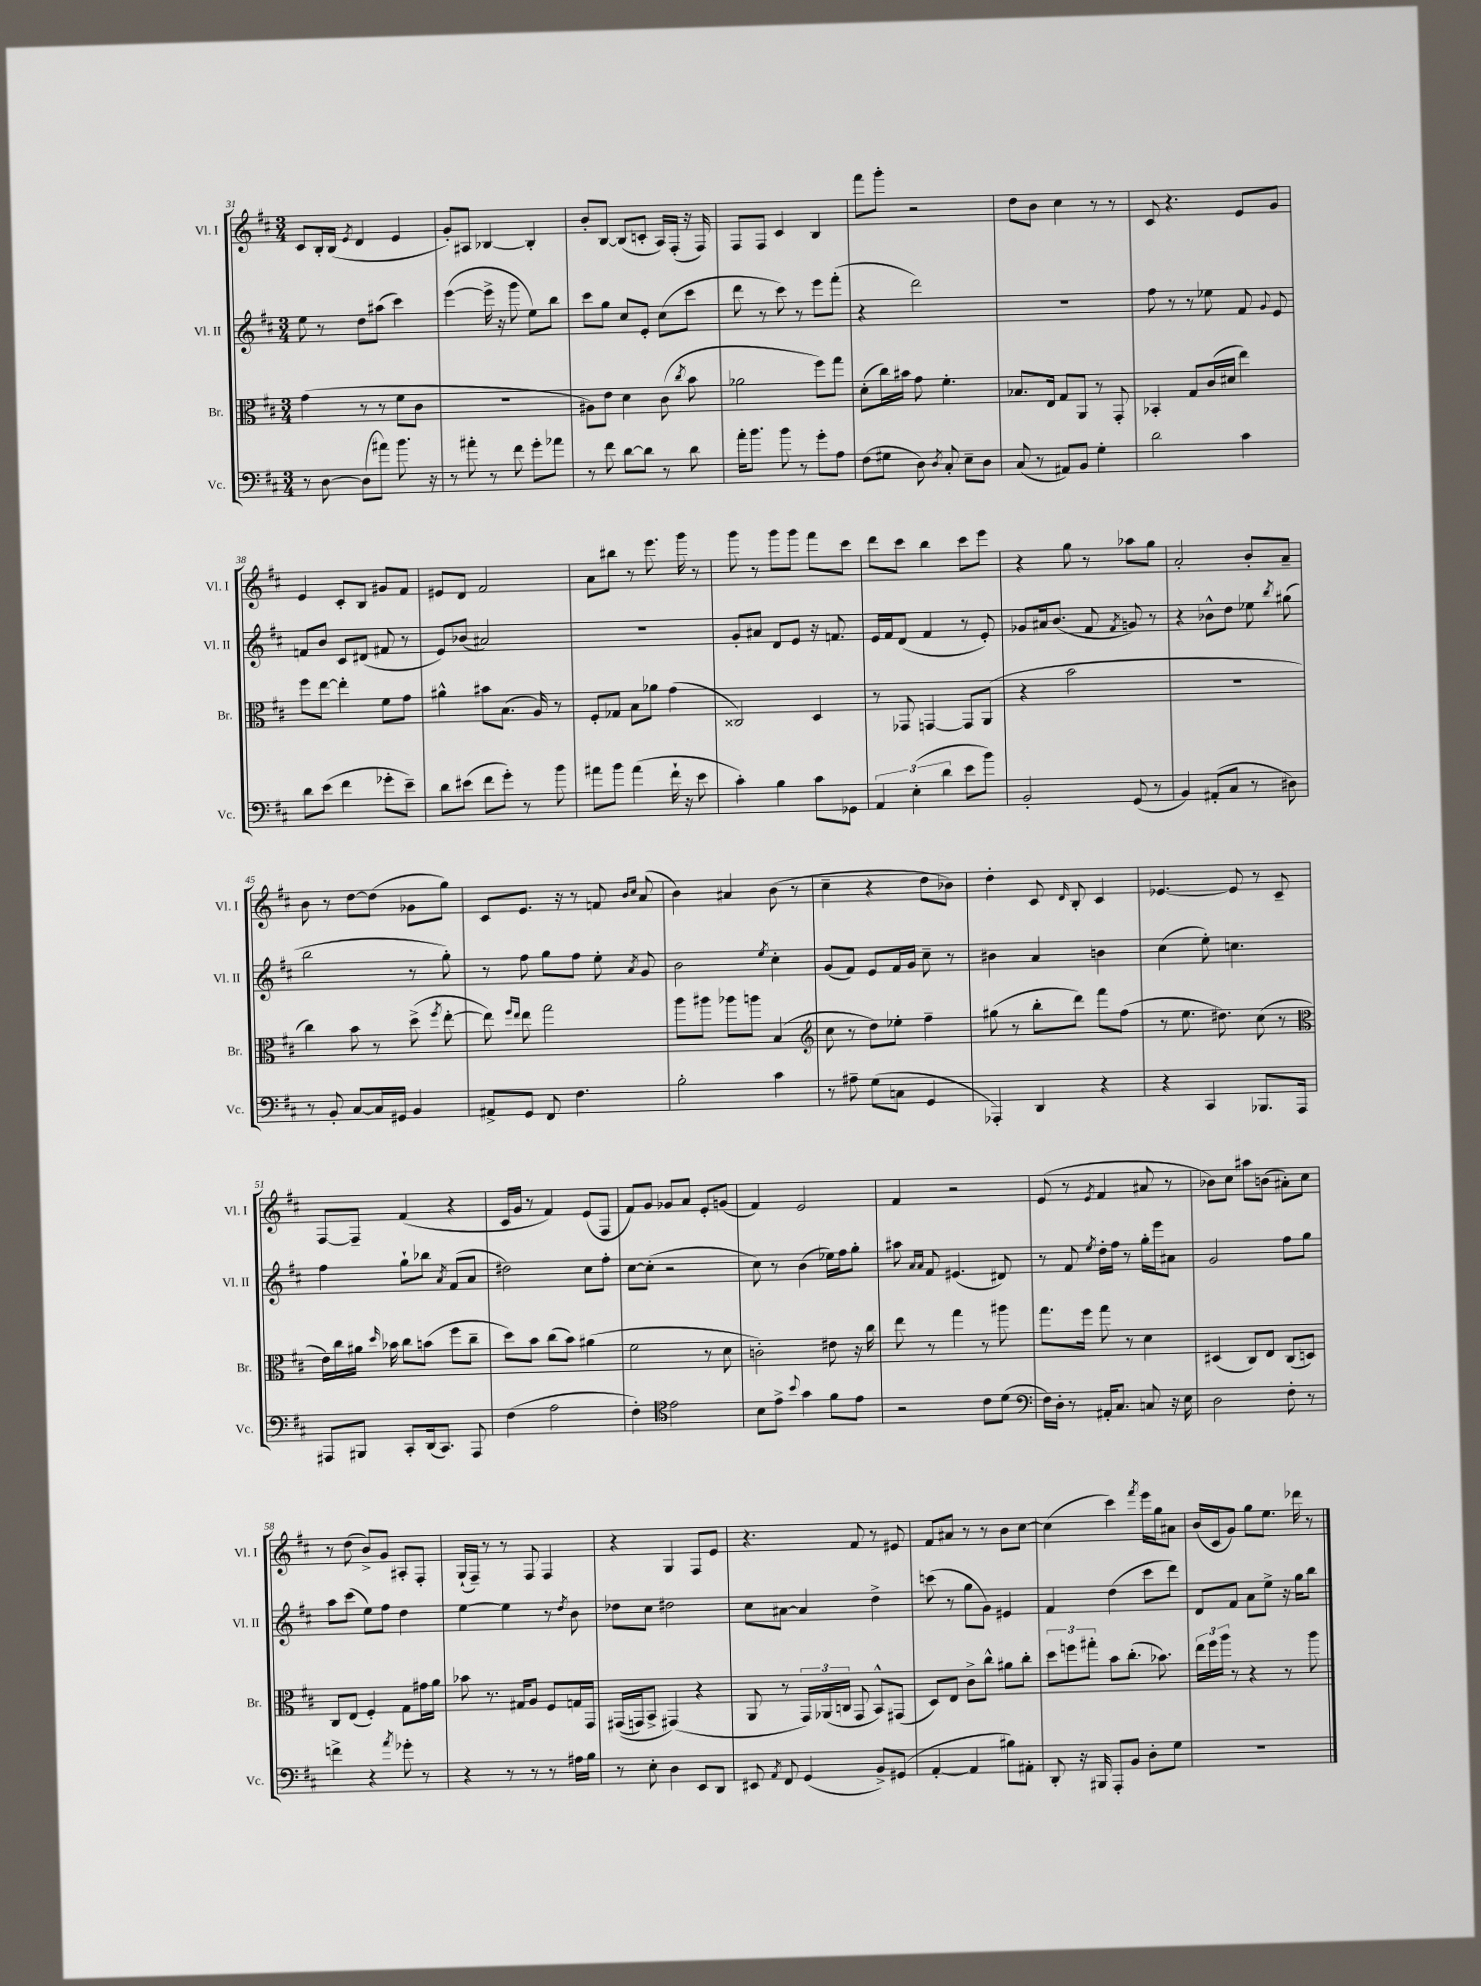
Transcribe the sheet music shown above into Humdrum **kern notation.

**kern	**kern	**kern	**kern
*staff4	*staff3	*staff2	*staff1
*clefF4	*clefC3	*clefG2	*clefG2
*k[f#c#]	*k[f#c#]	*k[f#c#]	*k[f#c#]
*M3/4	*M3/4	*M3/4	*M3/4
8r	(4g\	8ee\	8c#/L
[8D\	.	8r	16B'/L
.	.	.	(16B/JJ
.	.	.	8qe/
(8D\]L	8r	8dd\L	4d/
8a#\J)	8r	(8aa#\J	.
8.b\	8f#\L	4ccc#\)	4e/
.	8c#\J	.	.
16r	.	.	.
=	=	=	=
8r	2.r	([4eee\	8g'/L)
8a#'\	.	.	8A#/J
8r	.	16eee^\]	[4B-/
.	.	16r	.
8f#\	.	8ggg\	.
8g'\L	.	8ee\L)	4B-'/]
8a-\J	.	8bb\J	.
=	=	=	=
8r	8A#\L)	8ccc#\L	8b'/L
8f#\	8e\J	8gg\J	[8B/J
[8d\L	4d\	8cc#/L	(8B/]L
8d\]J	.	8e'/J	8c'/J
8r	(8c#\	(8cc#\L	16A/LL)
.	.	.	(16F#'/JJ
.	8qcc#/	.	.
8d\	8b\	8ccc#\J	16r
.	.	.	16F#/)
=	=	=	=
16a'\LK	2a-\	8ddd\	8F#/L
8.b\J	.	.	.
.	.	8r	8F#/J
8b\	.	8ccc#\)	4c#/
8r	.	8r	.
8g'\L	8ff#\L)	8eee\L	4B/
8A\J	8gg\J	(8fff#'\J	.
=	=	=	=
(8F#\L	(8d'\L	4r	8fff#\L
8G#\J	16cc#\L)	.	8ggg'\J
.	16b#\JJ	.	.
8D\)	8g\	2ddd\)	2r
8qD/	.	.	.
8C#'/	4.f#'\	.	.
8E~\L	.	.	.
8D\J	.	.	.
=	=	=	=
(8C#/	8.B-/L	2.r	8dd\L
8r	.	.	8b\J
.	16E/Jk	.	.
8AA#/L)	8G/L	.	4cc#\
8BB/J	8AA/J	.	.
4G'\	8r	.	8r
.	8GG'/	.	8r
=	=	=	=
2d\	4BB-'/	8ff#\	8c#/
.	.	8r	4.r
.	8G/L	8r	.
.	(16c#/L	8ee-\	.
.	16d#/JJ	.	.
4c#\	4ee\)	8f#/	8e/L
.	.	8qqg/	.
.	.	8e/	8g/J
=	=	=	=
8d\L	8ff#\L	8f/L	4e/
(8e\J	[8ee\J	8b/J	.
4f#\	4ee'\]	8c#/L	8c#'/L
.	.	(8d#/J	8B/J
8g-'\L	8f#\L	8f#/	8g#/L
8e~\J)	8g\J	8r	8f#/J
=	=	=	=
8d\L	4a#^^\	8e/L)	8e#/L
(8e#\J	.	(8b-/J	8d/J
8f#\L	8b#\L	2a#/)	2f#/
8g'\J)	(8.B\J	.	.
8r	.	.	.
.	16A/)	.	.
8b\	8r	.	.
=	=	=	=
8a#\L	8F#'/L	2.r	8a\L
8b\J	8G-/J	.	8bb#\J
(4a#\	8B\L	.	8r
.	8a-\J	.	8.eee\
16f#`\	(4g\	.	.
16r	.	.	16ggg\
8e\	.	.	8r
=	=	=	=
4c#'\)	2C##/)	8g'/L	8ggg\
.	.	8a#/J	8r
4B\	.	8d/L	8ggg\L
.	.	8e/J	8ggg\J
8c#\L	4D/	16r	8fff#\L
.	.	8.f/	.
8GG-\J	.	.	8ccc#\J
=	=	=	=
6AA/	8r	16e/LL	8ddd\L
.	.	16f#/J	.
.	8GG-/	(8d/J	8ccc#\J
(6E'\	.	.	.
.	[4GG/	4f#/	4bb\
6d\	.	.	.
8e\L	8GG/]L	8r	8ccc#\L
8b\J)	(8AA/J	8e'/)	8eee\J
=	=	=	=
2BB'/	4r	8g-/L	4r
.	.	16a#/k	.
.	.	(8.b/J	.
.	2b\	.	8gg\
.	.	8f#/	8r
.	.	8qf#/	.
(8GG/	.	8g/)	8aa-\L
8r	.	8r	8gg\J
=	=	=	=
4BB/)	2.r	4r	2a'/
(8AA#'/L	.	8b-^^\L	.
8C#/J	.	8dd\J	.
8r	.	8ee-\	8b'/L
.	.	8qbb/	.
8D#\)	.	(8gg#\	8a~/J
=	=	=	=
8r	4cc#\)	2bb\	8b\
8BB'/	.	.	8r
[8C#/L	8b\	.	[8dd\L
16C#/]L	8r	.	(8dd\]J
16GG#/JJ	.	.	.
4BB/	(8dd^\	8r	8g-\L
.	8qff#/	.	.
.	[8ee'\	8gg'\)	8gg\J)
=	=	=	=
8AA#^/L	8ee\])	8r	8c#/L
.	16qqff#/LL	.	.
.	16qqee/JJ	.	.
8GG/J	8ee\	8ff#\	8.e/J
8FF#/	2gg\	8gg\L	.
.	.	.	16r
4.F#\	.	8ff#\J	8r
.	.	8ee'\	8f/
.	.	.	16qqb/LL
.	.	8qa/	16qqcc#/JJ
.	.	8g/	(8a/
=	=	=	=
2B'\	8aa\L	2b\	4b\)
.	8aa#\J	.	.
.	8aa-\L	.	4a#/
.	8aa\J	.	.
.	.	8qee/	.
4c#\	(4B/	4cc#'\	(8b\
.	.	.	8r
=	=	=	=
*	*clefG2	*	*
8r	8cc#\	(8g/L	4cc#~\
8A#~\	8r	8f#/J)	.
(8G\L	8dd\L)	8e/L	4r
8C\J	8ee-'\J	16f#/L	.
.	.	16g/JJ	.
4GG/	4ff#~\	8cc#~\	8dd\L
.	.	8r	8b-\J)
=	=	=	=
4AAA-'/)	(8gg#\	4b#\	4dd'\
.	8r	.	.
4DD/	8bb'\L	4a/	8c#/
.	.	.	16qqd/
.	8ddd\J)	.	8B'/
4r	8fff#\L	4b\	4c#/
.	(8ff#\J	.	.
=	=	=	=
4r	8r	(4cc#\	[4.e-/
.	8.ee\	.	.
4CC#/	.	8ee'\)	.
.	8.dd#\)	.	.
.	.	4.cc\	8e-/]
8.BBB-/L	(8cc#\	.	8r
.	8r	.	8c#~/
16AAA/Jk	.	.	.
=	=	=	=
*	*clefC3	*	*
8AAA#/L	16e\LL)	4ff#\	[8F#/L
.	16cc#\	.	.
8BBB#/J	16a#\JJ	.	8F#~/]J
.	16qqdd/	.	.
.	16b-\	.	.
8CC#'/L	8cc#\L	8gg`\L	(4f#/
(16DD/k	(8b\J	8bb-\J	.
8.CC#/J)	.	.	.
.	.	8qa/	.
.	8ff#\L	(8f#/L	4r
8AAA#/	8cc#~\J	8a/J	.
=	=	=	=
(4F#\	8dd\L)	2dd#\)	16c#/LL
.	.	.	16g/JJ
.	8b\J	.	8r
2A\	(8cc#\L	.	4f#/)
.	8b\J)	.	.
.	(4a#\	8cc#\L	(8e/L
.	.	8ff#'\J	8F#/J
=	=	=	=
4F#'\)	2f#\	[8cc#\L	8f#/L)
.	.	(8cc#'\]J	8g/J
*clefC4	*	*	*
2e\	.	2r	8g-/L
.	.	.	8a/J
.	8r	.	8e'/L
.	8d\	.	(8g/J
=	=	=	=
8B\L	2c'\)	8cc#\)	4f#/)
8e^\J	.	8r	.
8qqb/	.	.	.
4g\	.	(4b\	2e/
8f#\L	8e#\	16ee-\LL)	.
.	.	16ff#\J	.
8e\J	16r	8gg'\J	.
.	16cc#\	.	.
=	=	=	=
2r	8ee\	8aa#\	4f#/
.	.	16qqa/LL	.
.	.	16qqa/JJ	.
.	8r	8f#/	.
.	4gg\	(4.e#/	2r
8c#\L	8r	.	.
(8d\J	8aa#\	8d#/)	.
=	=	=	=
*clefF4	*	*	*
16F#\LL)	8.gg\L	8r	(8e/
16D'\JJ	.	.	.
8r	.	8f#/	8r
.	16ff#\Jk	.	.
.	.	8qee/	8qe/
16AA#'/LK	8gg\	16dd'\LL	4f#/
8.C#/J	.	16ff#\JJ	.
.	8r	8r	.
8C/	4d\	16gg'\LL	8a#/
.	.	16eee\J	.
16r	.	8a#\J	8r
16E\	.	.	.
=	=	=	=
2D\	(4D#/	2g/	8b-\L)
.	.	.	8cc#\J
.	8C#/L)	.	8aa#\L
.	8E/J	.	(8b\J
8F#'\	(8C#/L	8ff#\L	8a#'\L)
8r	8D/J)	8gg\J	8cc#\J
=	=	=	=
4f^\	8C#/L	8aa\L	8r
.	(8E/J	(8ccc#\J	(8dd\
4r	4F#'/)	8ee\L)	8b^/L)
.	.	8ff#\J	8g/J
8qa/	.	.	.
8g-'\	8G\L	4dd\	8A#'/L
8r	16g#\L	.	8F#'/J
.	16a\JJ	.	.
=	=	=	=
4r	8b-\	[4ee\	(16G`/LL
.	.	.	16F#~/JJ)
.	8.r	.	8r
8r	.	4ee\]	8r
.	16G#/LK	.	.
8r	8A/J	.	8F#/
8r	8F#/L	8r	4F#/
.	.	8qdd/	.
16A#\LL	16G/L	8b\	.
16B\JJ	16GG/JJ	.	.
=	=	=	=
8r	&((16GG#/LL	8dd-\L	4r
.	16GG/J)	.	.
8E'\	8BB^/J	8cc#\J	.
4D\	(4GG#/&)	2dd#\	4G/
8EE/L	4r	.	8F#/L
8DD/J	.	.	8e/J
=	=	=	=
8EE#/	8AA/	8cc#\L	4.r
8qAA/	.	.	.
8FF#/	8r	[8a#\J	.
(4GG/	24GG/LL)	4a#/]	.
.	(24AA-/	.	.
.	24C/JJ	.	.
.	8GG/	.	8f#/
8BB^/L)	8BB^^/L)	4dd^\	8r
(8GG#/J	(8GG#/J	.	8e#/
=	=	=	=
[4AA'/	8D/L)	(8ccc\	8f#/L
.	8E/J	8r	8a#/J
4AA/]	8c#^\L	8gg\L	8r
.	8cc#^^\J	8g\J)	8r
8B#\L)	8a#\L	4e#/	8b\L
8AA#'\J	8cc#'\J	.	[8cc#\J
=	=	=	=
8DD'/	12dd\L	4f#/	(4cc#\]
.	12ff\	.	.
16r	.	.	.
.	12gg#'\J	.	.
16BBB#/	.	.	.
8AAA'/L	8b\L	(4dd\	4ccc#\)
8BB/J	(8.cc#'\J	.	.
.	.	.	8qfff#/
8D'\L	.	8ccc#\L	16eee\LL
.	8.b-\)	.	16gg\J
8G\J	.	8ddd\J)	8a#\J
=	=	=	=
2.r	24ee\LL	8d/L	(16b/LL
.	24ff#\	.	.
.	.	.	16c#/J
.	24aa\JJ	.	.
.	8r	8f#/J	8g/J)
.	4r	8a\L	8gg\L
.	.	8ee^\J	8.ee\J
.	8r	16r	.
.	.	16gg\LK	16ddd-\
.	8aa\	8bb\J	8r
==	==	==	==
*-	*-	*-	*-
